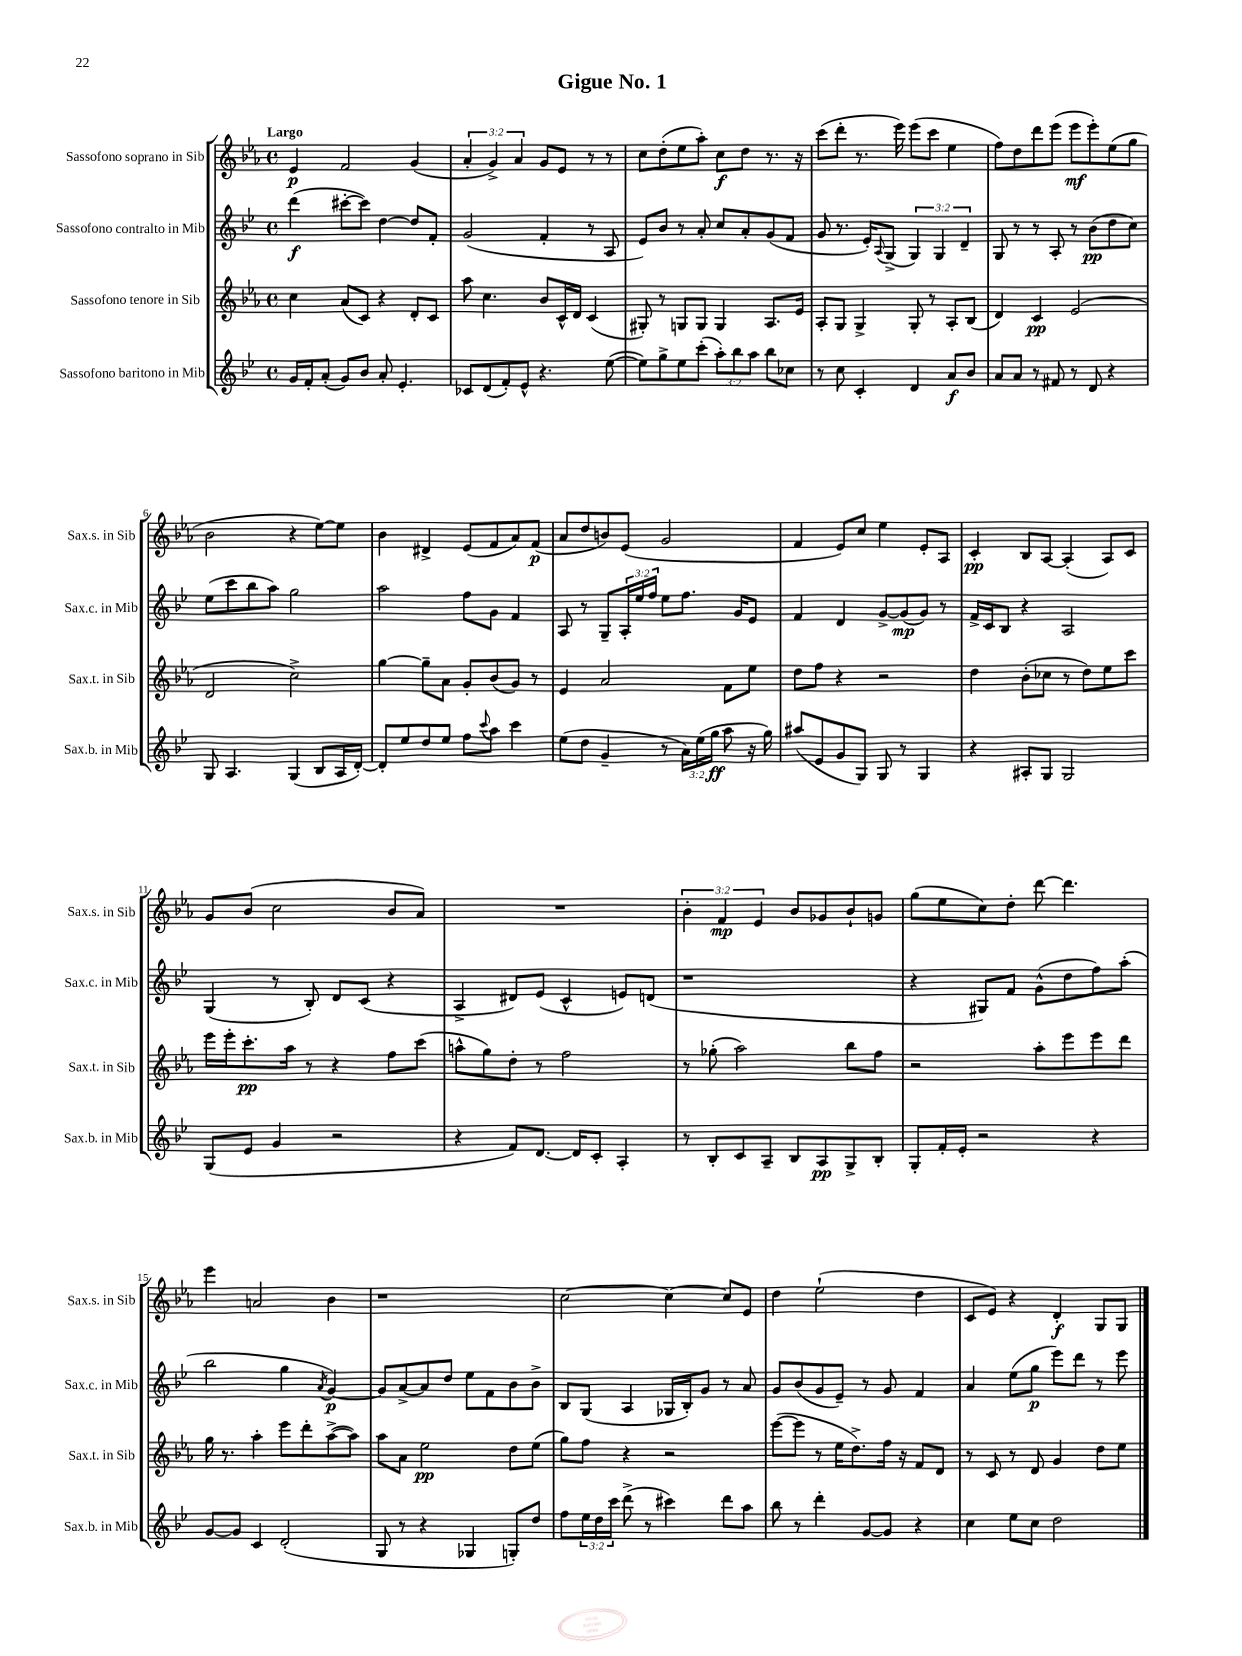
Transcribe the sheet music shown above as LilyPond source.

\header { title = "Gigue No. 1" }
<<
\new StaffGroup <<
\new Staff = "s0" \with { instrumentName = "Sassofono soprano in Sib" shortInstrumentName = "Sax.s. in Sib" } {
    \clef treble \key ees \major \defaultTimeSignature \time 4/4 \override Staff.TupletNumber.text = #tuplet-number::calc-fraction-text \tempo "Largo"
    ees'4\p f'2 g'4( |
    \tuplet 3/2 { aes'4-. g'4->) aes'4 } g'8 ees'8 r8 r8 |
    c''8 d''8-.( ees''8 aes''8-.) c''8\f d''8 r8. r16 |
    c'''8( d'''8-. r8. ees'''16) ees'''8( c'''8 ees''4 |
    f''8) d''8 d'''8 ees'''8( ees'''8\mf ees'''8-.) ees''8( g''8 |
    bes'2 r4 ees''8~) ees''8 |
    bes'4 dis'4-> ees'8( f'8 aes'8) f'8\p( |
    aes'8 d''8 b'8) ees'8( g'2 |
    f'4 ees'8) c''8 ees''4 ees'8-. aes8 |
    c'4-.\pp bes8 aes8~ aes4-.( aes8) c'8 |
    g'8 bes'8( c''2 bes'8 aes'8) |
    R1 |
    \tuplet 3/2 { bes'4-. f'4\mp ees'4 } bes'8 ges'8 bes'8-! g'8 |
    g''8( ees''8 c''8) d''8-. d'''8~ d'''4. |
    ees'''4 a'2 bes'4 |
    r1 |
    c''2~ c''4~ c''8 ees'8 |
    d''4 ees''2-!( d''4 |
    c'8 ees'8) r4 d'4-.\f g8 g8 \bar "|." |
}
\new Staff = "s1" \with { instrumentName = "Sassofono contralto in Mib" shortInstrumentName = "Sax.c. in Mib" } {
    \clef treble \key bes \major \defaultTimeSignature \time 4/4 \override Staff.TupletNumber.text = #tuplet-number::calc-fraction-text
    d'''4\f( cis'''8~-. cis'''8) d''4~ d''8 f'8-. |
    g'2( f'4-. r8 a8 |
    ees'8) bes'8 r8 a'8-. c''8 a'8-. g'8( f'8 |
    g'8 r8. ees'16-.) \appoggiatura { a8 } g8->( \tuplet 3/2 { g4) g4 d'4-- } |
    g8 r8 r8 a8-. r8 bes'8\pp( d''8 c''8) |
    ees''8( c'''8 bes''8 a''8) g''2 |
    a''2 f''8 g'8 f'4 |
    a8 r8 g8-- \tuplet 3/2 { a16-. ees''16 f''16 } ees''8 f''8. g'16 ees'8 |
    f'4 d'4 g'8~-> g'8\mp( g'8) r8 |
    f'16-> c'16 bes8 r4 a2 |
    g4( r8 bes8-.) d'8 c'8( r4 |
    a4-> dis'8) ees'8( c'4-^ e'8) d'8( |
    r1 |
    r4 gis8) f'8 g'8-^( d''8 f''8) a''8-.( |
    bes''2 g''4 \acciaccatura { a'8 } g'4~\p) |
    g'8 a'8~-> a'8 d''8 ees''8 f'8 bes'8 bes'8-> |
    bes8 g8( a4 ges16 bes16-.) g'8 r8 a'8 |
    g'8 bes'8( g'8 ees'8--) r8 g'8 f'4 |
    a'4 ees''8( g''8\p ees'''8) d'''8 r8 ees'''8 \bar "|." |
}
\new Staff = "s2" \with { instrumentName = "Sassofono tenore in Sib" shortInstrumentName = "Sax.t. in Sib" } {
    \clef treble \key ees \major \defaultTimeSignature \time 4/4
    c''4 aes'8( c'8) r4 d'8-. c'8 |
    aes''8 c''4. bes'8 c'16-^ d'16 c'4( |
    gis8-.) r8 g8 g8 g4 aes8. ees'16 |
    aes8-. g8 g4-> g8-. r8 aes8-. bes8( |
    d'4) c'4\pp ees'2( |
    d'2 c''2->) |
    g''4~ g''8-- aes'8 g'8-. bes'8( g'8) r8 |
    ees'4 aes'2 f'8 ees''8 |
    d''8 f''8 r4 r2 |
    d''4 bes'8-.( ces''8 r8 d''8) ees''8 c'''8 |
    ees'''16 ees'''16-. c'''8.-.\pp aes''16 r8 r4 f''8 c'''8( |
    a''8-^ g''8) d''8-. r8 f''2 |
    r8 ges''8-.( aes''2) bes''8 f''8 |
    r2 aes''8-. ees'''8 ees'''8 d'''8 |
    g''16 r8. aes''4-. ees'''8 d'''8-. aes''8~->( aes''8) |
    aes''8 aes'8 ees''2\pp d''8 ees''8( |
    g''8) f''8 r4 r2 |
    ees'''8~( ees'''8 r8 ees''16 d''8.->) f''16 r16 f'8 d'8 |
    r8 c'8 r8 d'8 g'4 d''8 ees''8 \bar "|." |
}
\new Staff = "s3" \with { instrumentName = "Sassofono baritono in Mib" shortInstrumentName = "Sax.b. in Mib" } {
    \clef treble \key bes \major \defaultTimeSignature \time 4/4 \override Staff.TupletNumber.text = #tuplet-number::calc-fraction-text
    g'16 f'16-. a'8-.( g'8) bes'8 a'8-. ees'4.-. |
    ces'8 d'8( f'8-.) ees'8-^ r4. ees''8~( |
    ees''8) g''8-> ees''8 c'''8-.( \tuplet 3/2 { a''8-.) bes''8 a''8 } bes''8 ces''8 |
    r8 c''8 c'4-. d'4 a'8\f bes'8 |
    a'8 a'8 r8 fis'8 r8 d'8 r4 |
    g8 a4. g4( bes8 a16 d'16~-.) |
    d'8-. ees''8 d''8 ees''8 f''8 \appoggiatura { c'''8 } a''8 c'''4 |
    ees''8( d''8 g'4-- r8 \tuplet 3/2 { a'16) ees''16( g''16\ff } a''8 r16 g''16) |
    ais''8( ees'8 g'8 g8) g8 r8 g4 |
    r4 ais8-. g8 g2 |
    g8( ees'8 g'4 r2 |
    r4 f'8) d'8.~ d'16 c'8-. a4-. |
    r8 bes8-. c'8 a8-- bes8 a8\pp g8-> bes8-. |
    g8-. f'16-. ees'16-. r2 r4 |
    g'8~ g'8 c'4 d'2-.( |
    g8 r8 r4 ges4 g8-.) d''8 |
    f''8 \tuplet 3/2 { ees''16 d''16 c'''16 } d'''8->( r8 cis'''4) d'''8 a''8 |
    bes''8 r8 d'''4-. g'8~ g'8 r4 |
    c''4 ees''8 c''8 d''2 \bar "|." |
}
>>
>>
